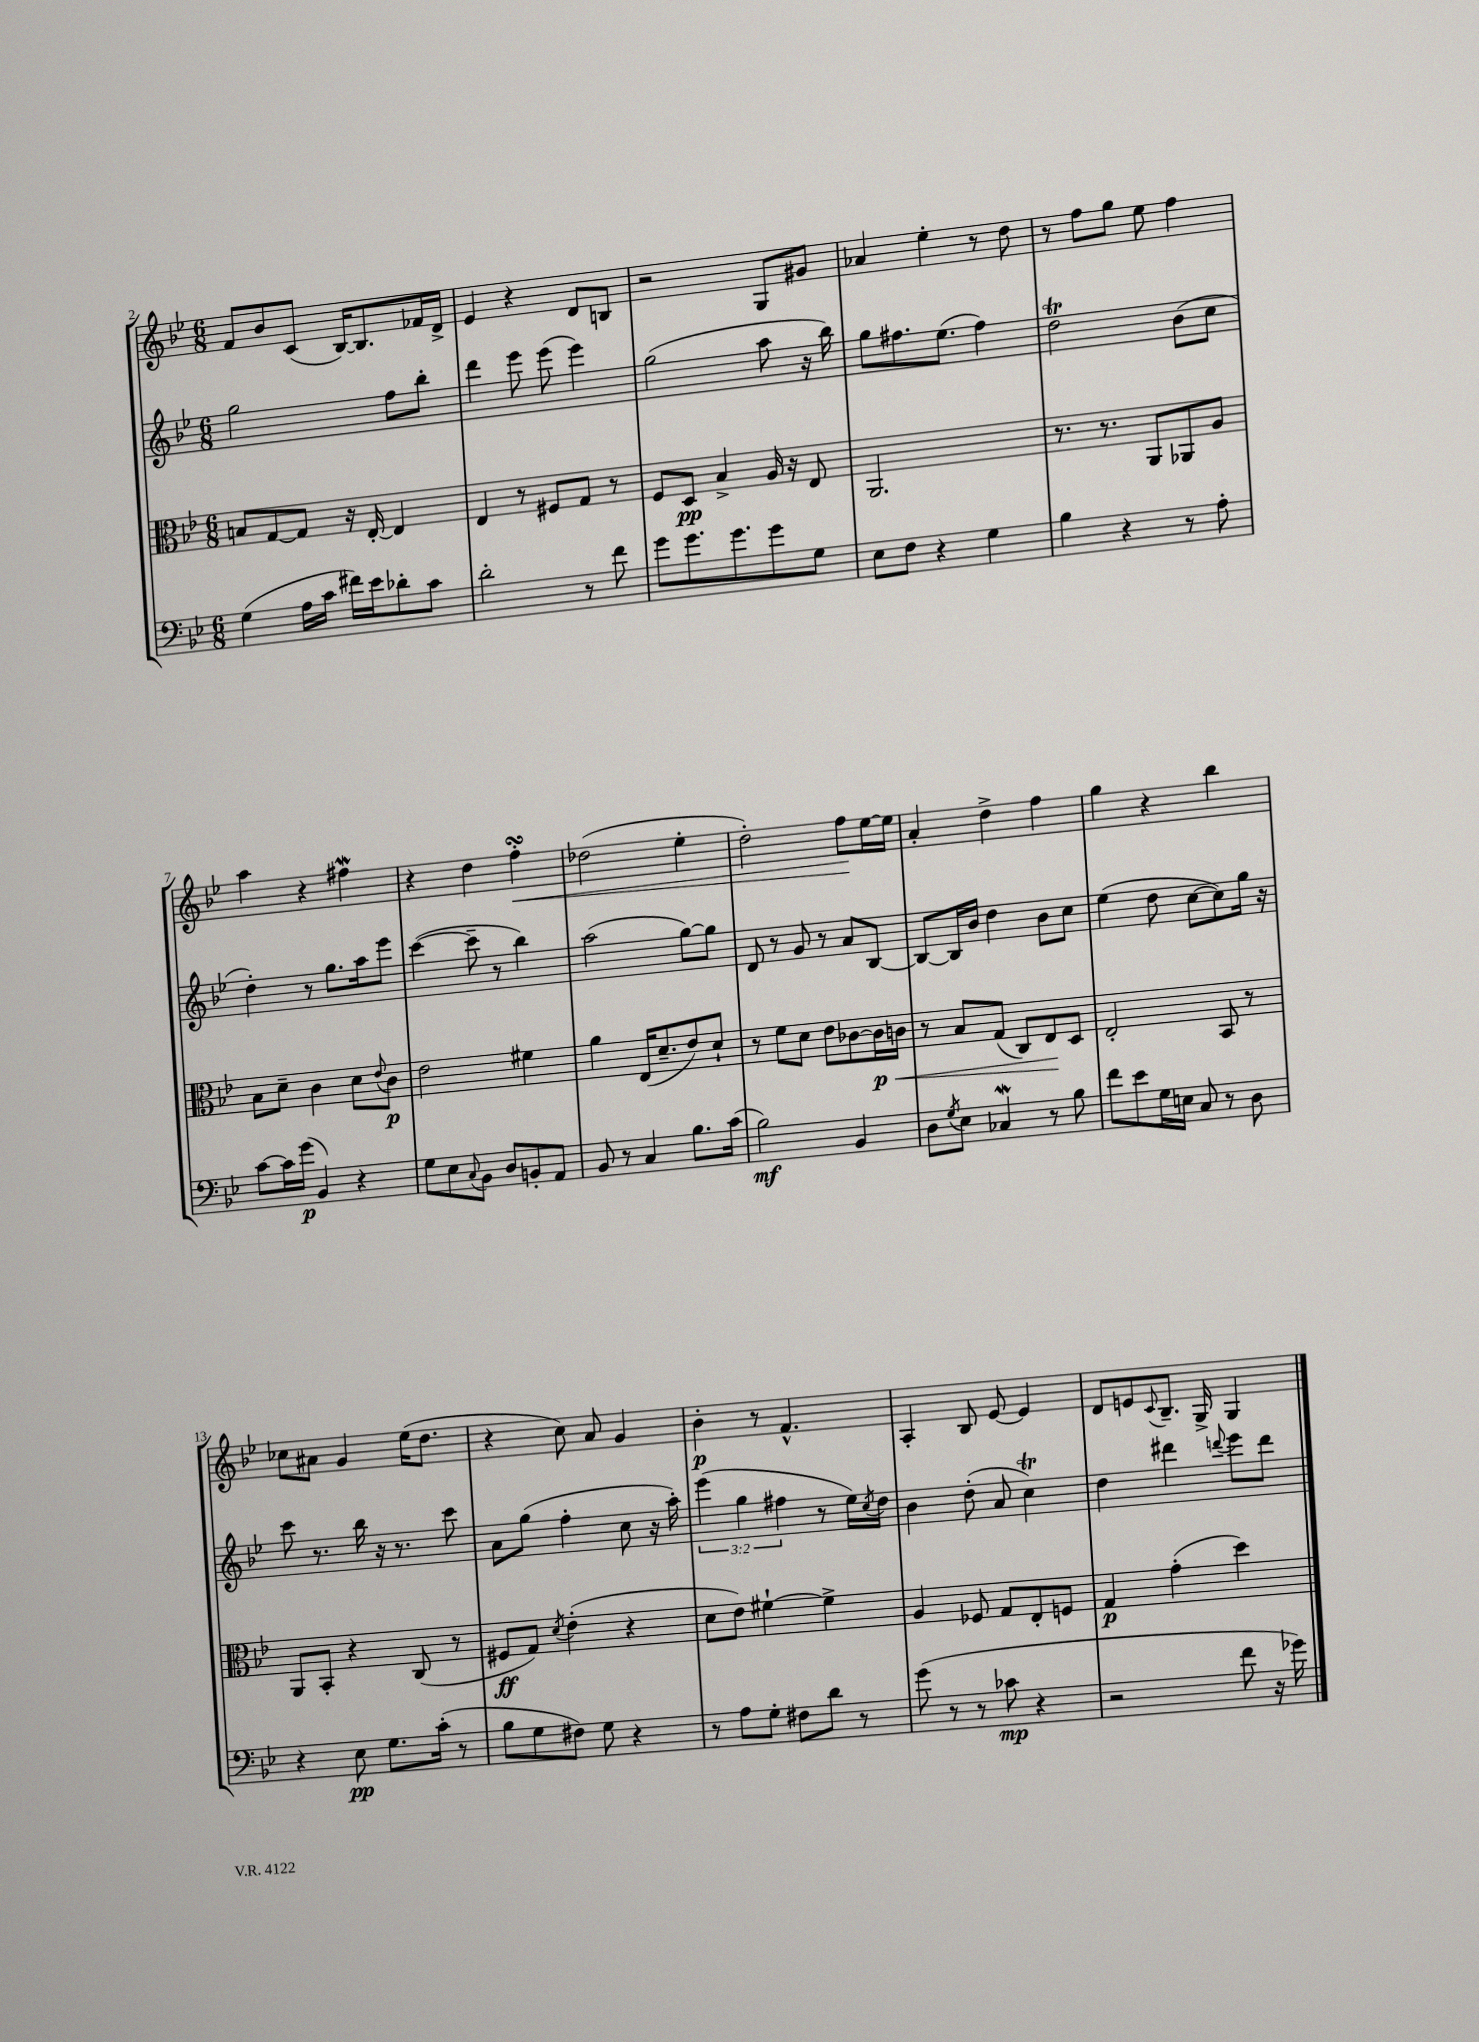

**kern	**dynam	**kern	**dynam	**kern	**kern	**dynam
*part4	*part4	*part3	*part3	*part2	*part1	*part1
*staff4	*staff4	*staff3	*staff3	*staff2	*staff1	*staff1
*clefF4	*	*clefC3	*	*clefG2	*clefG2	*
*k[b-e-]	*	*k[b-e-]	*	*k[b-e-]	*k[b-e-]	*
*M6/8	*	*M6/8	*	*M6/8	*M6/8	*
=2	=2	=2	=2	=2	=2	=2
(4G\	.	8Bn/L	.	2gg\	8f/L	.
.	.	[8G/	.	.	8b-/	.
16A\LL	.	8G/J]	.	.	(8c/J	.
16c\JJ	.	.	.	.	.	.
16f#X\LL)	.	16r	.	.	[16B-/KL)	.
16e-\J	.	[16E-'/	.	.	8.B-/]	.
8d-X'\	.	4E-/]	.	8ff\L	.	.
8c\J	.	.	.	8bb-'\J	16f-X/L	.
.	.	.	.	.	16d^/JJ	.
=3	=3	=3	=3	=3	=3	=3
2d'\	.	4E-/	.	4ddd\	4e-/	.
.	.	8r	.	8eee-\	4r	.
.	.	8F#X/L	.	(8eee-\	.	.
8r	.	8G/J	.	4eee-\)	8d/L	.
8f\	.	8r	.	.	8Bn/J	.
=4	=4	=4	=4	=4	=4	=4
8g\L	.	8F/L	.	(2gg\	2r	.
8.g\	.	8D/J	pp	.	.	.
.	.	4B-^/	.	.	.	.
8.g\	.	.	.	.	.	.
8g\	.	16A/	.	8aa\	8G/L	.
.	.	16r	.	.	.	.
8G\J	.	8E-/	.	16r	8g#X/J	.
.	.	.	.	16bb-\)	.	.
=5	=5	=5	=5	=5	=5	=5
8E-\L	.	2.AA/	.	8gg\L	4a-X/	.
8F\J	.	.	.	8.ff#X\	.	.
4r	.	.	.	.	4ee-'\	.
.	.	.	.	(8.ee-\J	.	.
4G\	.	.	.	4ff#\)	8r	.
.	.	.	.	.	8dd\	.
=6	=6	=6	=6	=6	=6	=6
4B-\	.	8.r	.	2ddt\	8r	.
.	.	.	.	.	8ff\L	.
.	.	8.r	.	.	.	.
4r	.	.	.	.	8gg\J	.
.	.	8AA/L	.	.	8ee-\	.
8r	.	8AA-X/	.	(8b-\L	4ff\	.
8A'\	.	8A/J	.	8cc\J	.	.
!!LO:LB:g=z
=7	=7	=7	=7	=7	=7	=7
[8c\L	.	8B-\L	.	4dd'\)	4aa\	.
16c\L]	.	8d~\J	.	.	.	.
(16g\JJ	p	.	.	.	.	.
4BB-/)	.	4c\	.	8r	4r	.
.	.	.	.	8.gg\L	.	.
4r	.	8d\L	.	.	4ff#XW\	.
.	.	.	.	16aa\k	.	.
.	.	8qqe-/	.	.	.	.
.	.	8c\J	p	8eee-\J	.	.
=8	=8	=8	=8	=8	=8	=8
8G\L	.	2e-\	.	([4ccc\	4r	.
8E-\	.	.	.	.	.	.
8qqC/	.	.	.	.	.	.
8BB-\J	.	.	.	8ccc~\]	4dd\	.
8D/L	.	.	.	8r	.	.
!	!	!	!	!	!	!LO:HP:b
8BBn'/	.	4f#X\	.	4bb-\)	4ffsSSS'\	<
8AA/J	.	.	.	.	.	.
=9	=9	=9	=9	=9	=9	=9
8BB-/	.	4a\	.	(2aa\	(2dd-X\	.
8r	.	.	.	.	.	.
4C/	.	(16E-/KL	.	.	.	.
.	.	8.d~/	.	.	.	.
8.B-\L	.	8e-/)	.	[8gg\L)	4ee-'\	.
.	.	8d`/J	.	8gg\J]	.	.
(16c\Jk	.	.	.	.	.	.
=10	=10	=10	=10	=10	=10	=10
2B-\)	mf	8r	.	8d/	2dd'\)	.
.	.	8f\L	.	8r	.	.
.	.	8d\J	.	8g/	.	.
.	.	8e-\L	.	8r	.	.
4BB-/	.	[8c-X\	.	8a/L	8ff\L	.
!	!	!	!LO:HP:b	!	!	!
.	.	16c-\L]	< p	[8B-/J	[16ee-\L	[
.	.	16cn\JJ	.	.	16ee-\JJ]	.
=11	=11	=11	=11	=11	=11	=11
8D\L	.	8r	.	8B-/L_	4a'/	.
8qG/	.	.	.	.	.	.
8E-\J	.	8B-/L	.	16B-/L]	.	.
.	.	.	.	16b-/JJ	.	.
4C-Xw/	.	(8G/J	.	4dd\	4dd^\	.
.	.	8C/L)	.	.	.	.
8r	.	8E-/	.	8b-\L	4ff\	.
8B-\	.	8D/J	[	8cc\J	.	.
=12	=12	=12	=12	=12	=12	=12
8f\L	.	2E-'/	.	(4ee-\	4gg\	.
8e-\	.	.	.	.	.	.
16G\L	.	.	.	8dd\	4r	.
16En\JJ	.	.	.	.	.	.
8C/	.	.	.	[8cc\L	.	.
8r	.	8BB-/	.	8cc\])	4bb-\	.
8D\	.	8r	.	16gg\Jk	.	.
.	.	.	.	16r	.	.
!!LO:LB:g=z
=13	=13	=13	=13	=13	=13	=13
4r	.	8AA/L	.	8ccc\	8cc-X\L	.
.	.	8BB-'/J	.	8.r	8a#X\J	.
8E-\	pp	4r	.	.	4g/	.
.	.	.	.	16bb-\	.	.
8.G\L	.	.	.	16r	.	.
.	.	.	.	8.r	.	.
.	.	(8C/	.	.	(16ee-\KL	.
(16c'\Jk	.	.	.	.	8.dd\J	.
8r	.	8r	.	8ccc\	.	.
=14	=14	=14	=14	=14	=14	=14
8B-\L	.	8F#X/L	ff	8a\L	4r	.
8G\	.	8G/J)	.	(8gg\J	.	.
.	.	8qd/	.	.	.	.
8F#X\J)	.	(4e-'\	.	4ff'\	8cc\)	.
8G\	.	.	.	.	8a/	.
4r	.	4r	.	8cc\	4g/	.
.	.	.	.	16r	.	.
.	.	.	.	16aa'\)	.	.
=15	=15	=15	=15	=15	=15	=15
8r	.	8d\L	.	(6eee-\	4b-'\	p
8A\L	.	8e-\J)	.	.	.	.
.	.	.	.	6gg\	.	.
8G'\J	.	[4f#X`\	.	.	8r	.
.	.	.	.	6ff#X\	.	.
8F#X\L	.	.	.	.	4.f^^/	.
8d\J	.	4f#^\]	.	8r	.	.
8r	.	.	.	16ee-\LL)	.	.
.	.	.	.	8qcc/	.	.
.	.	.	.	16dd\JJ	.	.
=16	=16	=16	=16	=16	=16	=16
(8g\	.	4A/	.	4b-\	4A'/	.
8r	.	.	.	.	.	.
8r	.	8F-X/	.	(8dd'\	8B-/	.
8c-X\	mp	8G/L	.	8a/	[8e-/	.
4r	.	8E-'/	.	4ccT\)	4e-/]	.
.	.	8Fn/J	.	.	.	.
=17	=17	=17	=17	=17	=17	=17
2r	.	4G/	p	4dd\	8d/L	.
.	.	.	.	.	8en/	.
.	.	.	.	.	8qqc/	.
.	.	(4g'\	.	4ddd#X\	8.B-~/J	.
.	.	.	.	.	16G^/	.
.	.	.	.	8qqdddn/	.	.
8f\	.	4dd\)	.	8eee-\L	4G/	.
16r	.	.	.	8ddd\J	.	.
16g-X\)	.	.	.	.	.	.
==	==	==	==	==	==	==
*-	*-	*-	*-	*-	*-	*-
